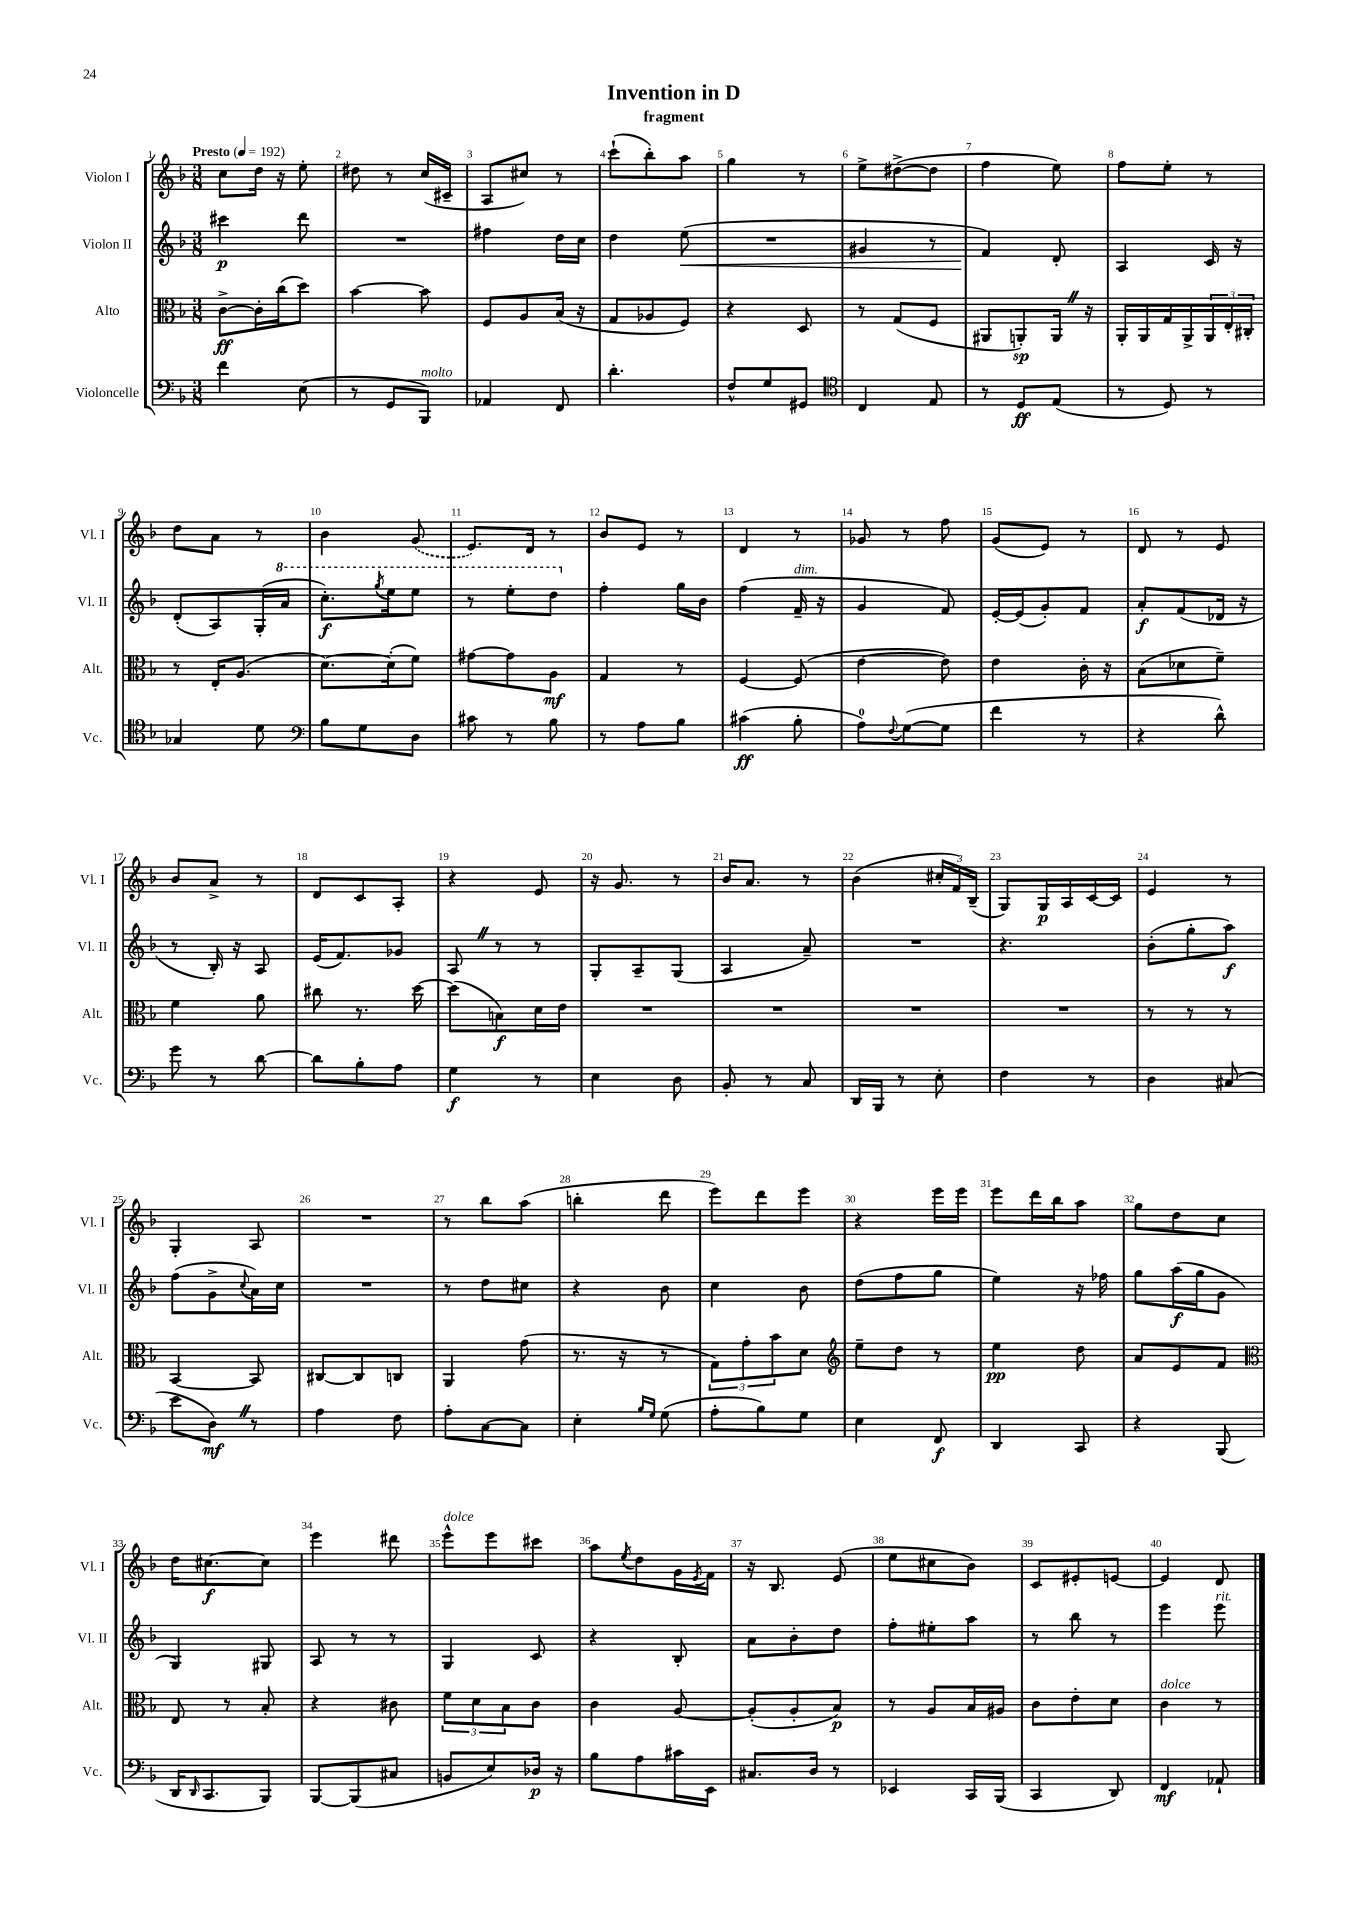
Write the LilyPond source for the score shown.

\header { title = "Invention in D" subtitle = "fragment" }
<<
\new StaffGroup <<
\new Staff = "s0" \with { instrumentName = "Violon I" shortInstrumentName = "Vl. I" } {
    \clef treble \key f \major \numericTimeSignature \time 3/8 \tempo "Presto" 4 = 192
    c''8 d''16 r16 e''8-. |
    dis''8 r8 c''16( cis'16-- |
    a8 cis''8) r8 |
    c'''8-!( bes''8-.) a''8 |
    g''4 r8 |
    e''8-> dis''8~->( dis''8 |
    f''4 e''8) |
    f''8 e''8-. r8 |
    d''8 a'8 r8 |
    bes'4 \once \slurDashed g'8( |
    e'8.) d'16 r8 |
    bes'8 e'8 r8 |
    d'4 r8 |
    ges'8 r8 f''8 |
    g'8( e'8) r8 |
    d'8 r8 e'8 |
    bes'8 a'8-> r8 |
    d'8 c'8 a8-. |
    r4 e'8 |
    r16 g'8. r8 |
    bes'16 a'8. r8 |
    bes'4( \tuplet 3/2 { cis''16-. f'16) bes16--( } |
    g8) g16\p a16 c'16~ c'16 |
    e'4 r8 |
    g4-. a8 |
    R4. |
    r8 bes''8 a''8( |
    b''4-. d'''8 |
    e'''8) d'''8 e'''8 |
    r4 e'''16 e'''16 |
    e'''8 d'''16 bes''16 a''8 |
    g''8 d''8 c''8 |
    d''16 cis''8.~\f cis''8 |
    e'''4 dis'''8 |
    e'''8-^^\markup { \italic "dolce" } e'''8 cis'''8 |
    a''8 \acciaccatura { e''8 } d''8 g'16 \acciaccatura { e'8 } f'16 |
    r16 bes8. e'8( |
    e''8 cis''8 bes'8) |
    c'8 eis'8-. e'8~ |
    e'4 d'8 \bar "|." |
}
\new Staff = "s1" \with { instrumentName = "Violon II" shortInstrumentName = "Vl. II" } {
    \clef treble \key f \major \numericTimeSignature \time 3/8
    cis'''4\p d'''8 |
    R4. |
    fis''4 d''16 c''16 |
    d''4 e''8\<( |
    R4. |
    gis'4 r8 |
    f'4\!) d'8-. |
    a4 c'16 r16 |
    d'8-.( a8) g16-.( \ottava #1 a''16 |
    c'''8.-.\f) \acciaccatura { g'''8 } e'''16 e'''8 |
    r8 e'''8-. d'''8 \ottava #0 |
    f''4-. g''16 bes'16 |
    f''4( f'16--^\markup { \italic "dim." } r16 |
    g'4 f'8) |
    e'16~-. e'16( g'8-.) f'8 |
    a'8-.\f f'8( des'16 r16 |
    r8 bes16-.) r16 a8 |
    e'16( f'8.) ges'8 |
    a8 \once \override BreathingSign.text = \markup { \musicglyph "scripts.caesura.straight" } \breathe r8 r8 |
    g8-. a8-- g8( |
    a4 a'8--) |
    R4. |
    r4. |
    bes'8-.( g''8-. a''8\f) |
    f''8( g'8-> \appoggiatura { c''8 } a'16) c''16 |
    R4. |
    r8 d''8 cis''8 |
    r4 bes'8 |
    c''4 bes'8 |
    d''8( f''8 g''8 |
    e''4) r16 fes''16 |
    g''8 a''16\f( g''16 g'8 |
    g4) gis8 |
    a8 r8 r8 |
    g4 c'8 |
    r4 bes8-. |
    a'8 bes'8-. d''8 |
    f''8-. eis''8-. a''8 |
    r8 bes''8 r8 |
    e'''4 e'''8^\markup { \italic "rit." } \bar "|." |
}
\new Staff = "s2" \with { instrumentName = "Alto" shortInstrumentName = "Alt." } {
    \clef alto \key f \major \numericTimeSignature \time 3/8
    c'8~->\ff c'16-. c''16( d''8) |
    bes'4~ bes'8 |
    f8 a8 bes16( r16 |
    g8 aes8 f8) |
    r4 d8 |
    r8 g8( f8 |
    ais,8 a,8-.\sp) a,16 \once \override BreathingSign.text = \markup { \musicglyph "scripts.caesura.straight" } \breathe r16 |
    a,16-. a,16 g16 a,16-> \tuplet 3/2 { a,16 e16-. cis16-. } |
    r8 e16-. a8.( |
    d'8.~) d'16-.( f'8) |
    gis'8~ gis'8 a8\mf |
    g4 r8 |
    f4~ f8( |
    e'4~ e'8) |
    e'4 c'16-. r16 |
    bes8( des'8 f'8--) |
    f'4 a'8 |
    cis''8 r8. d''16~ |
    d''8( b8\f) d'16 e'16 |
    R4. |
    R4. |
    R4. |
    R4. |
    r8 r8 r8 |
    bes,4~ bes,8 |
    cis8~ cis8 c8 |
    a,4 g'8( |
    r8. r16 r8 |
    \tuplet 3/2 { g8) g'8-. bes'8 } d'8 |
    \clef treble e''8-- d''8 r8 |
    e''4\pp d''8 |
    a'8 e'8 f'8 |
    \clef alto e8 r8 bes8-. |
    r4 cis'8 |
    \tuplet 3/2 { f'8 d'8 bes8 } c'8 |
    c'4 a8~ |
    a8-.( a8-. bes8\p) |
    r8 a8 bes16 ais16 |
    c'8 e'8-. d'8 |
    c'4^\markup { \italic "dolce" } r8 \bar "|." |
}
\new Staff = "s3" \with { instrumentName = "Violoncelle" shortInstrumentName = "Vc." } {
    \clef bass \key f \major \numericTimeSignature \time 3/8
    f'4 e8( |
    r8 g,8 bes,,8^\markup { \italic "molto" }) |
    aes,4 f,8 |
    d'4.-. |
    f8-^ g8 gis,8 |
    \clef tenor c4 e8 |
    r8 d8\ff e8( |
    r8 d8) r8 |
    ges4 d'8 |
    \clef bass bes8 g8 d8 |
    cis'8 r8 bes8 |
    r8 a8 bes8 |
    cis'4\ff( bes8-. |
    a8-0) \appoggiatura { f8 } g8~( g8 |
    f'4 r8 |
    r4 d'8-^) |
    g'8 r8 d'8~ |
    d'8 bes8-. a8 |
    g4\f r8 |
    e4 d8 |
    bes,8-. r8 c8 |
    d,16 bes,,16 r8 e8-. |
    f4 r8 |
    d4 cis8( |
    e'8 d8\mf) \once \override BreathingSign.text = \markup { \musicglyph "scripts.caesura.straight" } \breathe r8 |
    a4 f8 |
    a8-. c8~ c8 |
    e4-. \grace { bes16 g16 } g8( |
    a8-. bes8) g8 |
    e4 f,8\f |
    d,4 c,8 |
    r4 bes,,8( |
    d,16 \grace { d,16 } c,8. bes,,8) |
    bes,,8~ bes,,8( cis8 |
    b,8 e8) des16\p r16 |
    bes8 a8 cis'16 e,16 |
    cis8. d16 r8 |
    ees,4 c,16 bes,,16( |
    c,4 d,8) |
    f,4\mf aes,8-! \bar "|." |
}
>>
>>
\layout { \context { \Score \override BarNumber.break-visibility = ##(#f #t #t) barNumberVisibility = #all-bar-numbers-visible } }
